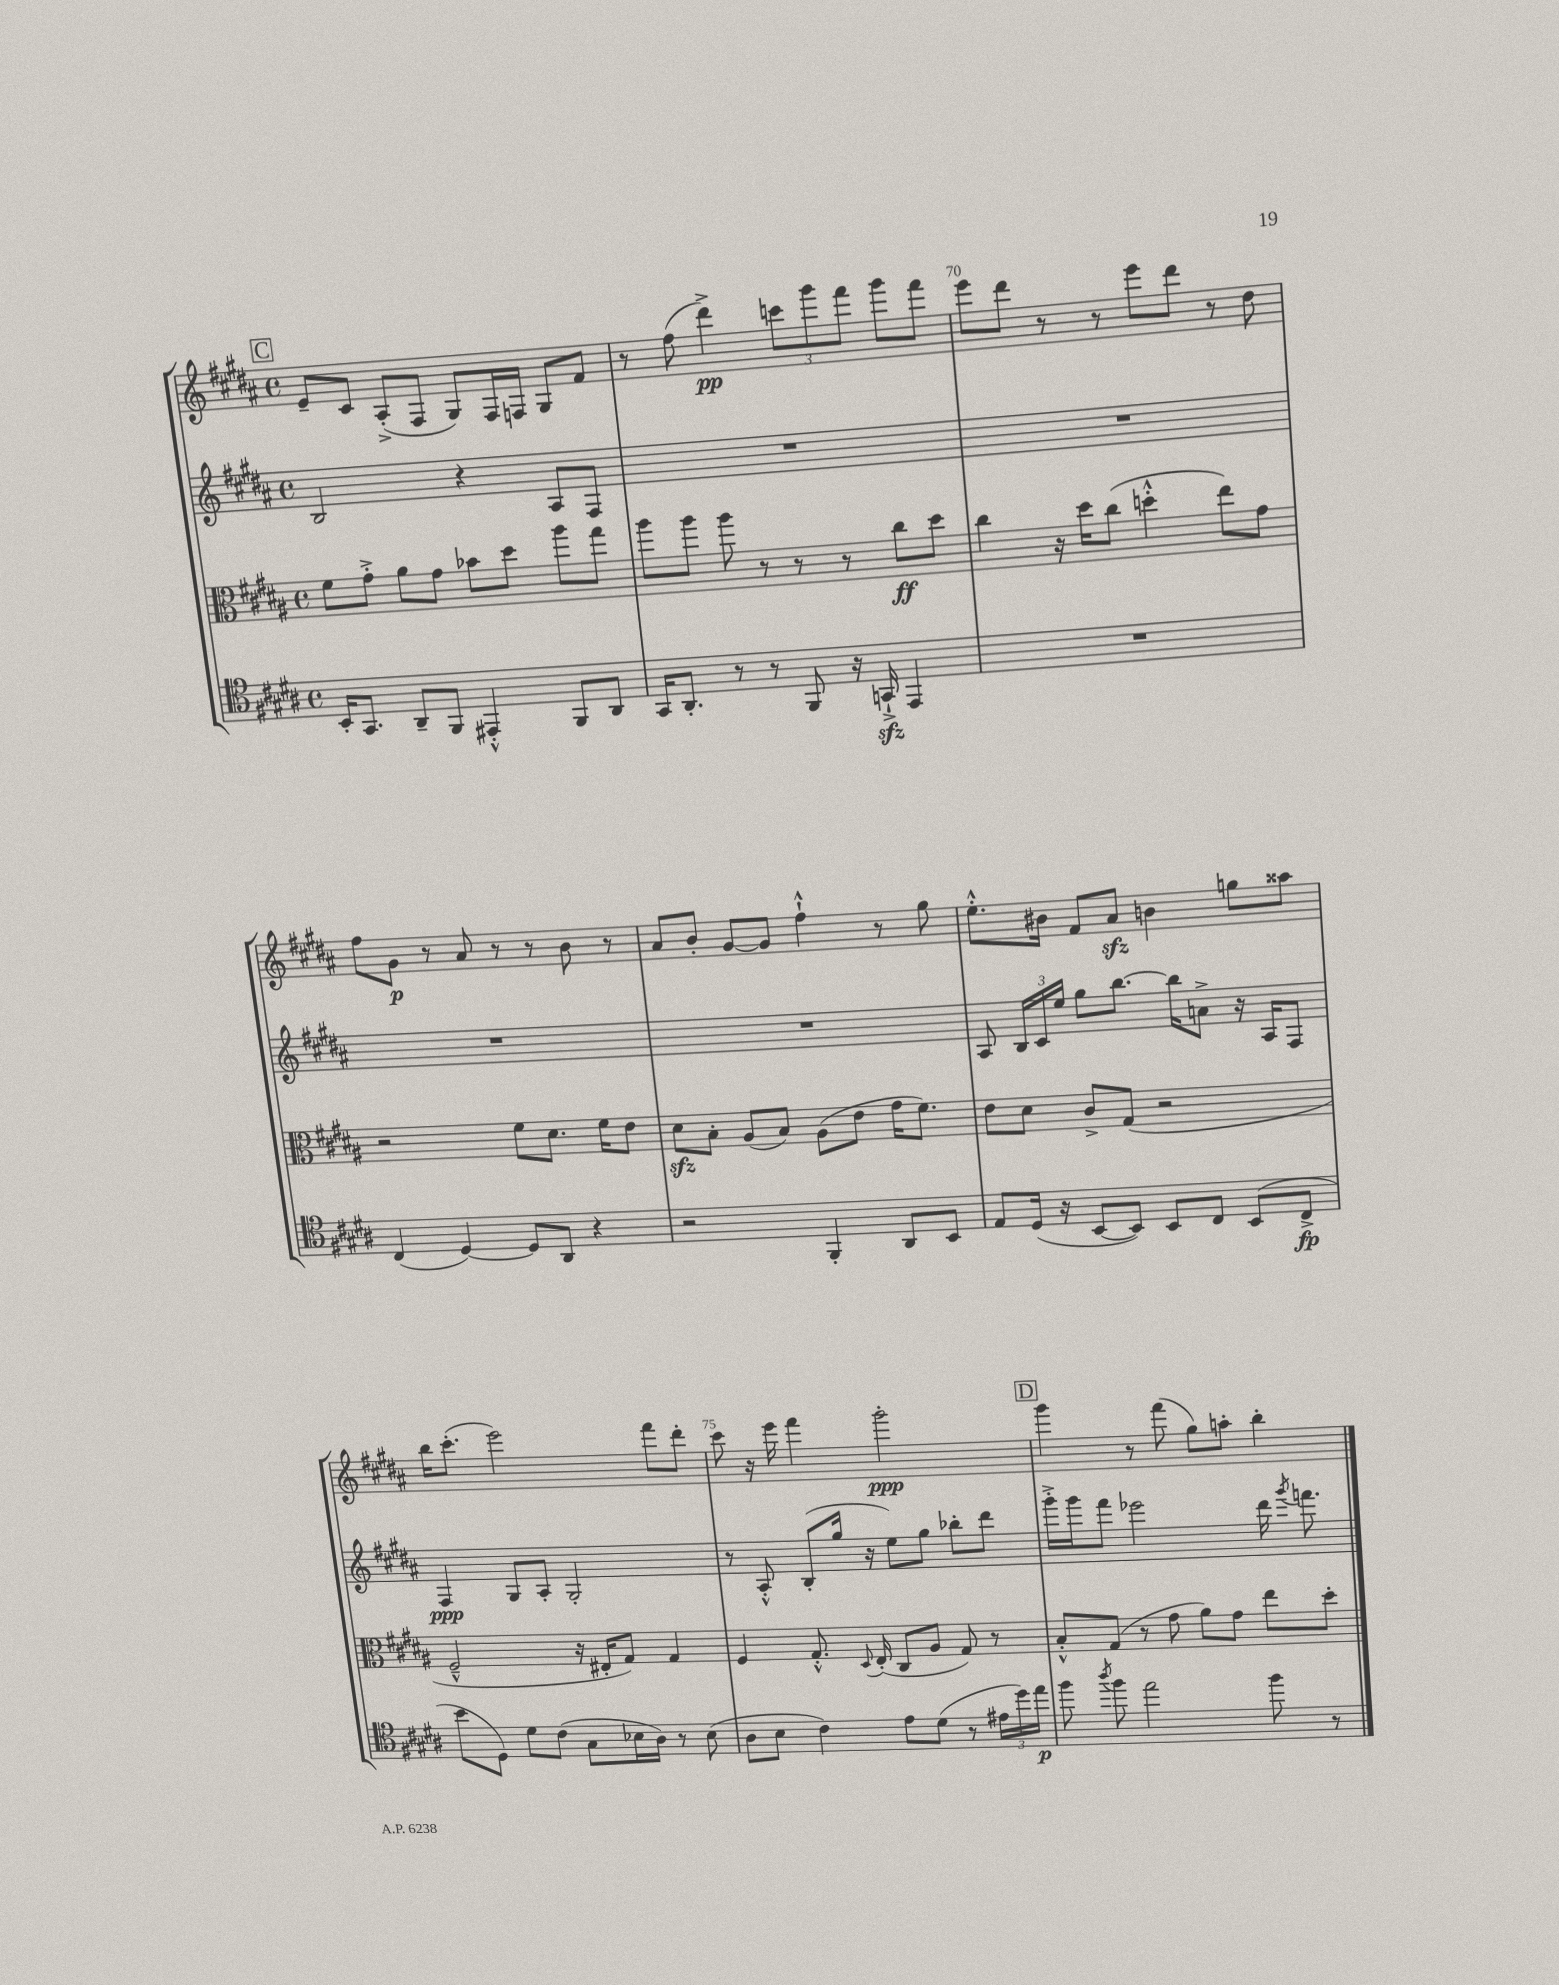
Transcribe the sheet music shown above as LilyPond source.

<<
\new StaffGroup <<
\new Staff = "s0" {
    \clef treble \key b \major \defaultTimeSignature \time 4/4
    \autoBeamOff \mark \markup { \box "C" } e'8[-- cis'8] ais8[-.->( fis8] gis8[) fis16 f16] gis8[ fis'8] |
    r8 fis''8( dis'''4->\pp) \tuplet 3/2 { c'''8[ gis'''8 fis'''8] } gis'''8[ fis'''8] |
    e'''8[ dis'''8] r8 r8 e'''8[ dis'''8] r8 dis''8 |
    fis''8[ gis'8]\p r8 ais'8 r8 r8 b'8 r8 |
    ais'8[ b'8]-. gis'8[~ gis'8] fis''4-!-^ r8 gis''8 |
    e''8.[-.-^ bis'16] fis'8[ ais'8]\sfz b'4 g''8[ aisis''8] |
    b''16[ cis'''8.]-.( e'''2) fis'''8[ dis'''8]-. |
    cis'''8 r16 e'''16 fis'''4 gis'''2-.\ppp |
    \mark \markup { \box "D" } gis'''4 r8 fis'''8( gis''8[) a''8]-. b''4-. \bar "|." |
}
\new Staff = "s1" {
    \clef treble \key b \major \defaultTimeSignature \time 4/4
    \autoBeamOff \mark \markup { \box "C" } b2 r4 ais8[ fis8] |
    R1 |
    R1 |
    R1 |
    R1 |
    ais8 \tuplet 3/2 { b16[ cis'16 e''16] } gis''8[ b''8.]~ b''16[ a'8]-> r16 ais16[ fis8] |
    fis4\ppp gis8[ ais8]-. gis2-. |
    r8 ais8-.-^ b8[-.( gis''16] r16 e''8[) gis''8] bes''8[-. dis'''8] |
    \mark \markup { \box "D" } gis'''16[-.-> gis'''16 fis'''8] ees'''2 dis'''16 \acciaccatura { gis'''8 } f'''8. \bar "|." |
}
\new Staff = "s2" {
    \clef alto \key b \major \defaultTimeSignature \time 4/4
    \autoBeamOff \mark \markup { \box "C" } fis'8[ gis'8]-.-> ais'8[ gis'8] bes'8[ dis''8] ais''8[ gis''8] |
    ais''8[ ais''8] ais''8 r8 r8 r8 cis''8[\ff dis''8] |
    cis''4 r16 dis''16[ cis''8]( d''4-.-^ e''8[) gis'8] |
    r2 fis'8[ dis'8.] fis'16[ e'8] |
    dis'8[\sfz b8]-. ais8[( b8]) ais8[( e'8] gis'16[ fis'8.]) |
    e'8[ dis'8] cis'8[-> gis8]( r2 |
    fis2---^ r16 eis16[-. gis8]) gis4 |
    fis4 gis8.-.-^ \appoggiatura { dis8 } e16-.( cis8[ ais8] gis8) r8 |
    \mark \markup { \box "D" } b8[-.-^ gis8]( r8 gis'8 ais'8[) gis'8] e''8[ dis''8]-. \bar "|." |
}
\new Staff = "s3" {
    \clef tenor \key b \major \defaultTimeSignature \time 4/4
    \autoBeamOff \mark \markup { \box "C" } b,16[-. gis,8.] ais,8[-- fis,8] eis,4-.-^ fis,8[ ais,8] |
    gis,16[ ais,8.]-. r8 r8 fis,8 r16 g,16-!->\sfz e,4 |
    R1 |
    cis4( dis4~) dis8[ ais,8] r4 |
    r2 fis,4-. ais,8[ b,8] |
    e8[ dis16]( r16 b,8[~ b,8]) b,8[ cis8] b,8[( cis8]->\fp |
    b'8[ dis8]) dis'8[ cis'8]( gis8[ bes16 ais16]) r8 bes8( |
    ais8[ b8] cis'4) e'8[ dis'8]( r8 \tuplet 3/2 { eis'16[ dis''16) e''16]\p } |
    \mark \markup { \box "D" } fis''8 \acciaccatura { ais''8 } fis''8 e''2 fis''8 r8 \bar "|." |
}
>>
>>
\layout { \context { \Score currentBarNumber = #68 \override BarNumber.break-visibility = ##(#f #t #t) barNumberVisibility = #(every-nth-bar-number-visible 5) } }
